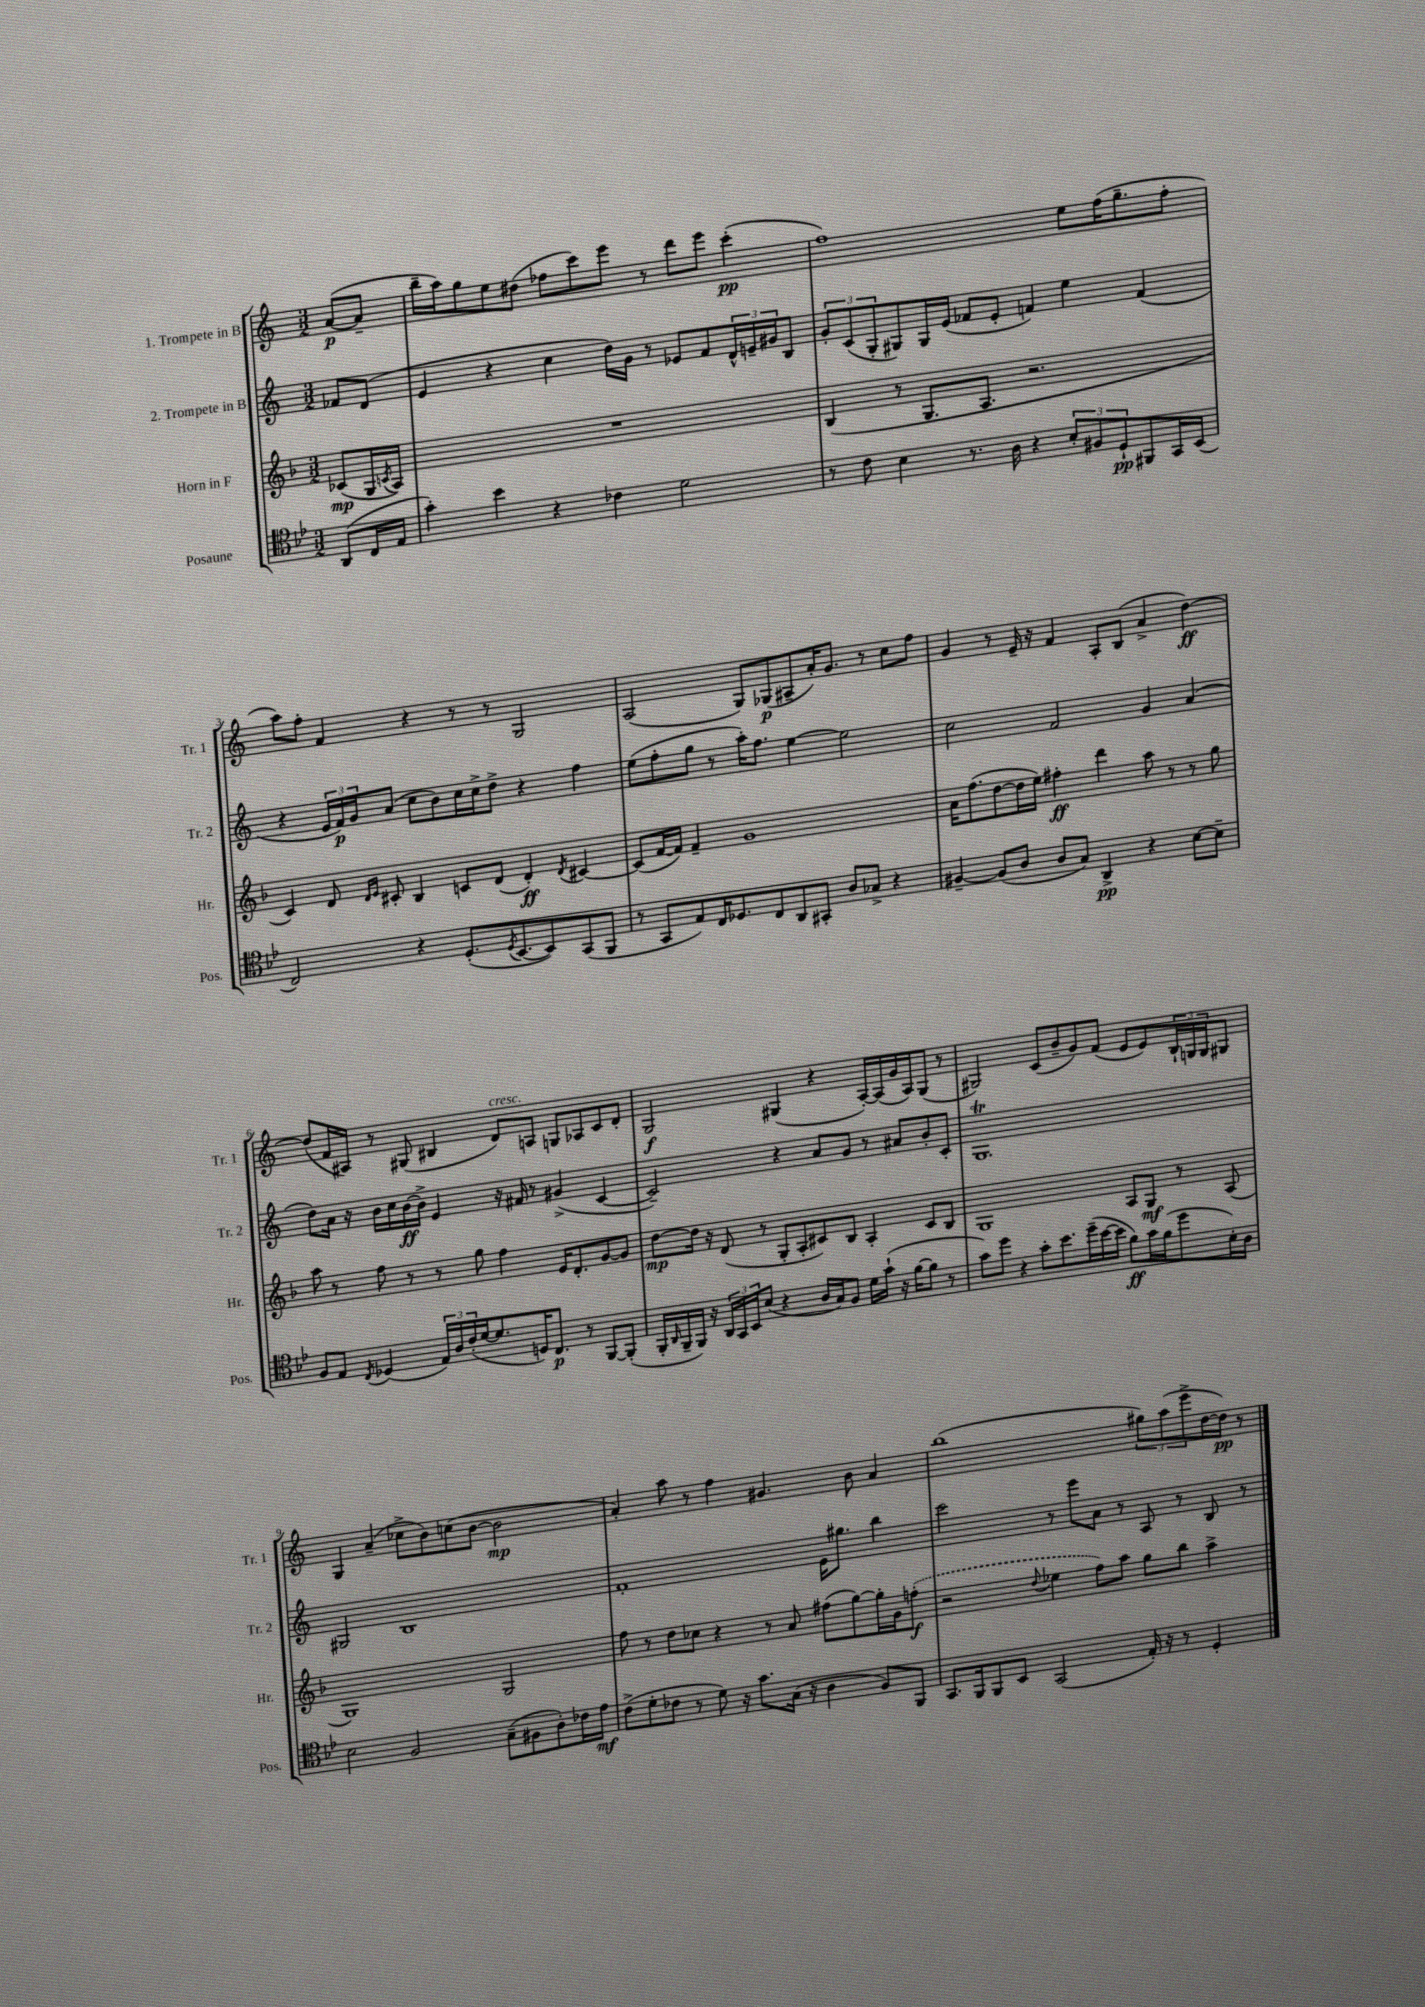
<<
\new StaffGroup <<
\new Staff = "s0" \with { instrumentName = "1. Trompete in B" shortInstrumentName = "Tr. 1" } {
    \clef treble \key c \major \numericTimeSignature \time 3/2 \partial 4
    a'8~\p( a'8-- |
    b''16-- a''16) g''8 e''8 dis''8( fes''8 c'''8) e'''8 r8 d'''8 e'''8 c'''4-.\pp( |
    f''1) e''8 f''16( g''8.-- f''8-. |
    a''8) f''8-. f'4 r4 r8 r8 g2 |
    a2( g8) ges8\p( ais8-- a'16-.) g'8. r8 c''8 f''8 |
    g'4 r8 e'16-- r16 f'4 a8-. b8( a'4-> d''4~\ff) |
    d''8( f'16 ais16) r8 gis8( bis4 d'8^\markup { \italic "cresc." }) a8 g8 aes8 c'8 d'8-. |
    g2\f gis4( r4 a16~-.) a16( g'16 a16) gis8( r8 |
    gis2) c'8( b'8-- g'8) f'8( e'8 e'8) \tuplet 3/2 { b16-! g16 g16 } gis8 |
    g4 a'4--( ces''8-> b'8) c''8( b'8~ b'2\mp |
    a'4-.) a''8 r8 f''4 gis'4. b'8 a'4 |
    b''1( \tuplet 3/2 { gis''8) a''8( e'''8-> } d''16~ d''16\pp) r8 \bar "|." |
}
\new Staff = "s1" \with { instrumentName = "2. Trompete in B" shortInstrumentName = "Tr. 2" } {
    \clef treble \key c \major \numericTimeSignature \time 3/2 \partial 4
    fes'8 d'8( |
    e'4 r4 c''4 d''16) g'16 r8 ees'8 f'8 \tuplet 3/2 { d'16-^ e'16-- gis'16 } b8 |
    \tuplet 3/2 { g'8-. c'8( g8-. } gis8) gis16 e'16( fes'8 e'8-. f'4) e''4 f'4( |
    r4 \tuplet 3/2 { e'16 f'16\p) g'16 } a'8( c''8 b'8) c''16 c''16-> d''8-> r4 f''4 |
    e''8( f''8-. g''8 r8 a''16-.) f''8. e''4~ e''2 |
    c''2 f'2 g'4 a'4( |
    d''8) a'16 r16 b'16 c''16 b'16~\ff b'16-> e'4 r16 fis'16 r8 gis'4->( c'4~ |
    c'2--) r4 a'8 g'8 r8 ais'8 b'8-. c'8-. |
    g1.\trill |
    gis2 b1 |
    f'1-. e'16 gis''8. b''4 |
    c'''2 r8 e'''8 a'8 r8 a8 r8 b8 r8 \bar "|." |
}
\new Staff = "s2" \with { instrumentName = "Horn in F" shortInstrumentName = "Hr." } {
    \clef treble \key f \major \numericTimeSignature \time 3/2 \partial 4
    ces'8\mp( g16 \acciaccatura { c'8 } a16) |
    R1. |
    bes4( r8 g8. a8. r2. |
    c'4) d'8 \grace { d'16 e'16 } cis'8-. bes4 c'8 d'8( d'4-.\ff) \acciaccatura { d'8 } cis'4~ |
    cis'8( f'16~ f'16) f'4-- g'1 |
    a'16 f''8.( d''8~ d''16 e''16) fis''4-.\ff d'''4 a''8 r8 r8 g''8 |
    a''8 r8 f''8 r8 r8 g''8 f''4 e'16 d'8.-. g'8~ g'8 |
    d''8~\mp d''16 r16 d'8( r8 g8-. a8-. cis'8) bes8 a4-. cis'8 bes8 |
    g1 a8 g8\mf r8 a8( |
    g1) g2 |
    f''8 r8 d''8 ces''8 r4 r8 a'8 fis''8( g''8~) g''16-. g'16 \once \slurDashed f''8-.\f( |
    r2 \appoggiatura { d''8 } ees''4 f''8) a''8 g''8 bes''8 a''4-> \bar "|." |
}
\new Staff = "s3" \with { instrumentName = "Posaune" shortInstrumentName = "Pos." } {
    \clef tenor \key bes \major \numericTimeSignature \time 3/2 \partial 4
    a,8( c16 ees16 |
    g'4-.) bes'4 r4 ces'4 d'2 |
    r8 c'8 bes4 r8. a16 r4 \tuplet 3/2 { bes8-. fis8 d8-!\pp } fis,8 g,16 bes,16( |
    c2) r4 d8.-.( \acciaccatura { d8 } bes,8.~ bes,8) g,8( f,8 |
    r8 g,8 ees8) c16 des8. c8 a,8 gis,8-. a8 ges8-> r4 |
    fis4~-- fis8( a8 a8 g8) a,4->\pp r4 bes8~ bes8-- |
    f8 ees8 \acciaccatura { c8 } des4( \tuplet 3/2 { ees16) a16 c'16-.( } d'16~ d'8. d16) c8.\p r8 f,8~ f,8-.( |
    f,16-. \grace { a,16 } f,16-- f,16) r16 \tuplet 3/2 { a,16 g,16 bes,16 } bes8( r4 a16 g16) f8 d'16 g'16-!( r16 f'16~ f'8 r8 |
    g'8) d''8 r4 g'8-. bes'8. d''16--( bes'16~ bes'16 f'8\ff) g'16 f'16( d''8 bes16-.) a16 |
    bes2 f2 g8--( fis8 a8-.) ces'16 ees'16\mf |
    c'8->( d'8-. ces'8 r8 d'8) r16 g'8. g16( r16 a4 f8) f,8 |
    g,8. f,16 f,8 bes,8 g,2( ees16-.) r16 r8 d4-. \bar "|." |
}
>>
>>
